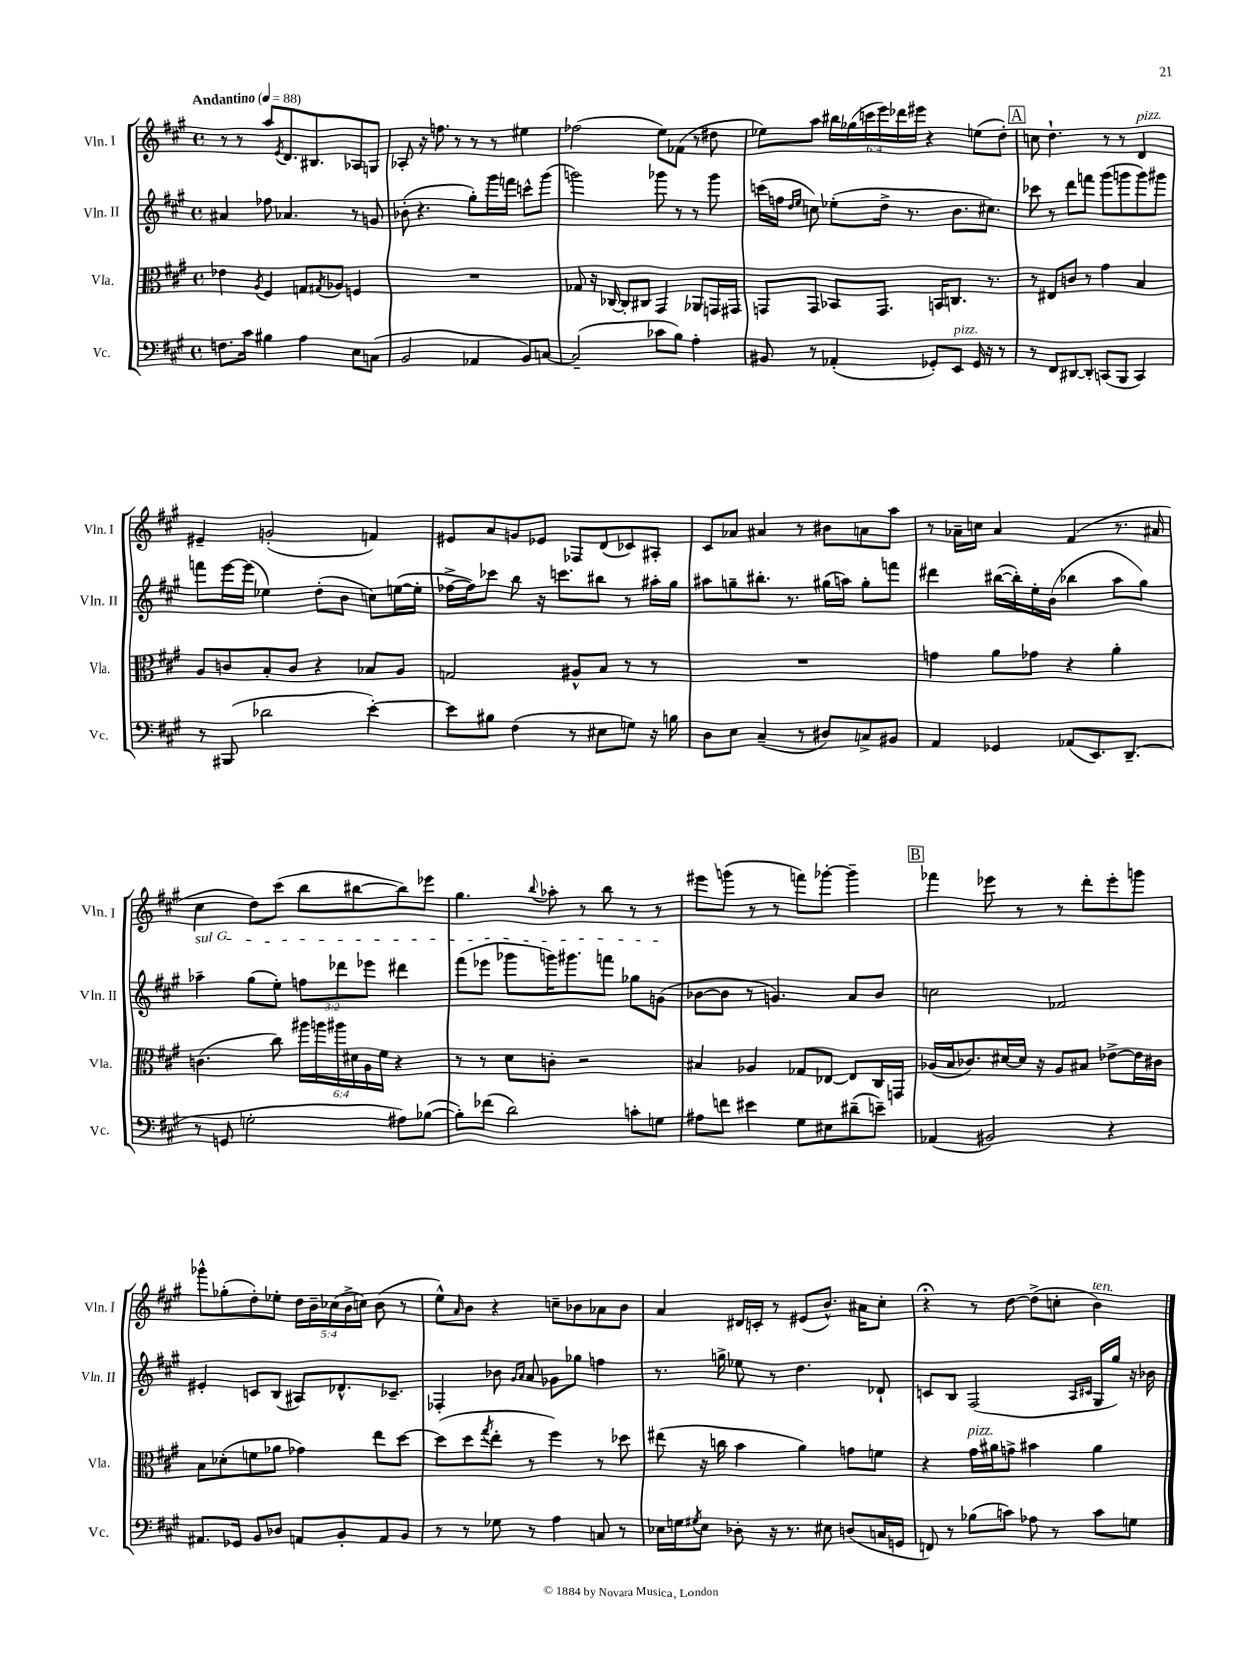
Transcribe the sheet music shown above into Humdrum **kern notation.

**kern	**kern	**kern	**kern
*staff4	*staff3	*staff2	*staff1
*clefF4	*clefC3	*clefG2	*clefG2
*k[f#c#g#]	*k[f#c#g#]	*k[f#c#g#]	*k[f#c#g#]
*M4/4	*M4/4	*M4/4	*M4/4
*met(c)	*met(c)	*met(c)	*met(c)
*MM88	*MM88	*MM88	*MM88
8.F	4e-	4a#	8r
.	.	.	8r
16c#	.	.	.
.	8qA	.	.
4B#	4F#	8ff-	8aa
.	.	.	8qe
.	.	4.a-	8.d
4A	8G	.	.
.	.	.	8.B#
.	8qG#	.	.
.	8A-	.	.
8E	4F	8r	8A-
(8C	.	8g	8G
=	=	=	=
2BB	1r	(8b-'	8A-'
.	.	4.r	16r
.	.	.	8.ff
.	.	.	8r
4AA-	.	8gg#')	8r
.	.	16ggg#	8r
.	.	16fff	.
8BB)	.	8ccc^^	4ee#
[8C	.	(8ggg#	.
=	=	=	=
(2C~]	8G-	2ggg)	(2ff-
.	16r	.	.
.	[16C-	.	.
.	8C-']	.	.
.	8C#	.	.
8c-	4GG#	8ggg-	8ee)
8B)	.	8r	(8f-
4A'	8AA-	8r	8r
.	16GG	8ggg-	8dd#
.	16GG#	.	.
=	=	=	=
8BB#	8GG	(16ccc	8ee-)
.	.	16ff	.
.	.	16qqdd	.
.	.	16qqee	.
8r	8GG	8cc)	8aa
(4AA-'	8BB-	(8ee-'	24bb#
.	.	.	(24gg-
.	.	.	24ccc
.	8.GG	16dd^	24eee)
.	.	.	24ddd-
.	.	8.r	.
.	.	.	24eee#
8GG-')	.	.	4r
.	16BB	.	.
8EE	8.C	8.b	.
16GG-	.	.	(8ee
16r	8.r	8.cc#)	.
8r	.	.	8dd')
=	=	=	=
8r	8r	8ccc-	8cc
8FF#	8E#	8r	4.dd`
[8DD#	8c	8ddd	.
8DD#']	8r	8fff	.
(8CC	4g#	(8ggg#	8r
8BBB	.	8ggg	8r
4CC)	4B	8ggg)	4d
.	.	8ggg#	.
=	=	=	=
8r	8A	8fff	4e#~
(8BBB#	8c	[16eee	.
.	.	(16eee]	.
2d-	8B'	4ee-)	(2g'
.	8c	.	.
.	4r	(8dd'	.
.	.	8b	.
[4e')	8B-	8cc)	4f)
.	8A	([16ee	.
.	.	16ee']	.
=	=	=	=
8e]	2G	[16ff-^	8e#
.	.	16ff-])	.
8B#	.	8ccc-	8a
(4F#	.	8bb	8g
.	.	16r	8e-
.	.	8.ccc	.
8r	8A#^^	.	8F-
8E#	8B	8bb#	(8d
8G)	8r	8r	8c-)
16r	8r	16aa#'	8A#'
16B	.	16gg#	.
=	=	=	=
8D	1r	8aa#	8c#
8E	.	8gg~	8a-
(4C#~	.	8.bb#'	4a#
.	.	8.r	.
8r	.	.	8r
8D#)	.	(16gg#	8b#
.	.	16aa)	.
8C^	.	8gg#'	8a
8BB#	.	8fff	8aa
=	=	=	=
4AA	4g	4ddd#	8r
.	.	.	16a-~
.	.	.	16cc
4GG-	8a	([16bb#	4a-
.	.	16bb#'])	.
.	8g-	16ee'	.
.	.	(16b	.
(8AA-	4r	4bb-	(4f#
8.EE)	.	.	.
.	4a'	8aa	8.r
(8.DD~	.	.	.
.	.	8gg#)	.
.	.	.	16a#
=	=	=	=
8r	(4.c	4aa-~	4cc#
8GG	.	.	.
2G'	.	(8gg#	8dd)
.	8cc#)	8ee')	(8ccc#
.	24aa#	12ff	8bb
.	24aa	.	.
.	24aa#	12ddd-	.
.	24d#	.	[8bb#
.	24A	12eee-	.
.	24f#	.	.
8A#)	4r	4ddd#	8bb#])
([8B-	.	.	8eee-
=	=	=	=
8B-'])	8r	(8fff#	4.gg#
(8f-	8r	8eee-	.
2d)	8d	8ggg-	.
.	.	.	8qqbb
.	8c'	16ggg)	8aa-'
.	.	8.ggg#	.
.	2r	.	8r
.	.	8fff	8bb
8c'	.	8gg-	8r
8G	.	(8g	8r
=	=	=	=
8A#	4B#	[8b-	8eee#
8f	.	8b-]	(8ggg
4e#	4A-	8r	8r
.	.	4.g)	8r
8G#	8G-	.	8fff)
8E#	[8E-	.	[8ggg-'
(8d#~	8E-]	8a	4ggg-~]
8e~)	16C#	8b-	.
.	16GG	.	.
=	=	=	=
(4AA-	(16A-	2cc	4fff-
.	16B	.	.
.	8.c-)	.	.
2BB#)	.	.	8eee-
.	[16d#	.	.
.	16d#]	.	8r
.	16r	.	.
.	8A-	2f-	8r
.	8B#	.	8ddd'
4r	[8e-^	.	8eee-'
.	16e-]	.	8ggg
.	16c#	.	.
=	=	=	=
8.AA#	8B	4e#'	8ggg-^^
.	(8d-'	.	(8gg-'
16GG-	.	.	.
8BB	8f	8c	8dd')
8D-	8a-	(8B	8ee-'
8AA	4g-)	8A#)	20dd
.	.	.	20b~
.	.	.	(20cc-
8BB'	.	8.d-^^	.
.	.	.	20b^
.	.	.	20cc)
8AA	8ee	.	(8b
.	.	8.c-~	.
8BB	[8dd	.	8r
=	=	=	=
8r	(8dd]	4F-'	8ee^^)
.	.	.	16qqa
8r	8dd	.	8b
.	8qgg#	.	.
8G-	8ee'	8b-	4r
.	.	16qqg#	.
.	.	16qqa	.
8r	8r	8a	.
4A	4ff#)	8g-	8cc~
.	.	8gg-	8b-
8C	8r	4ff	8a-
8r	8dd-	.	8b-
=	=	=	=
16E-	(8ee#	8.r	4a
16G	.	.	.
8qG#	.	.	.
8E-	16r	.	.
.	16cc	16gg^	.
8D-'	4b	8ee-	16d#
.	.	.	16c'
16r	.	8r	8r
8.r	.	.	.
.	4a)	4.dd	(8e#
8E#	.	.	8.b^^)
(8D	8g	.	.
.	.	.	16a#
16C	8f	8d-`	8cc#'
16GG	.	.	.
=	=	=	=
8FF)	4r	8c	4r;
8r	.	8B	.
(8B-	16g#	(2F#	8r
.	16a#	.	.
8c)	8g^	.	[8dd
8A-	4b#	.	(8dd^]
8r	.	.	8cc'
.	.	16qqA	.
.	.	16qqc#	.
8c	4a#	16G#	4b)
.	.	16gg#)	.
8G	.	16r	.
.	.	16b-	.
==	==	==	==
*-	*-	*-	*-
